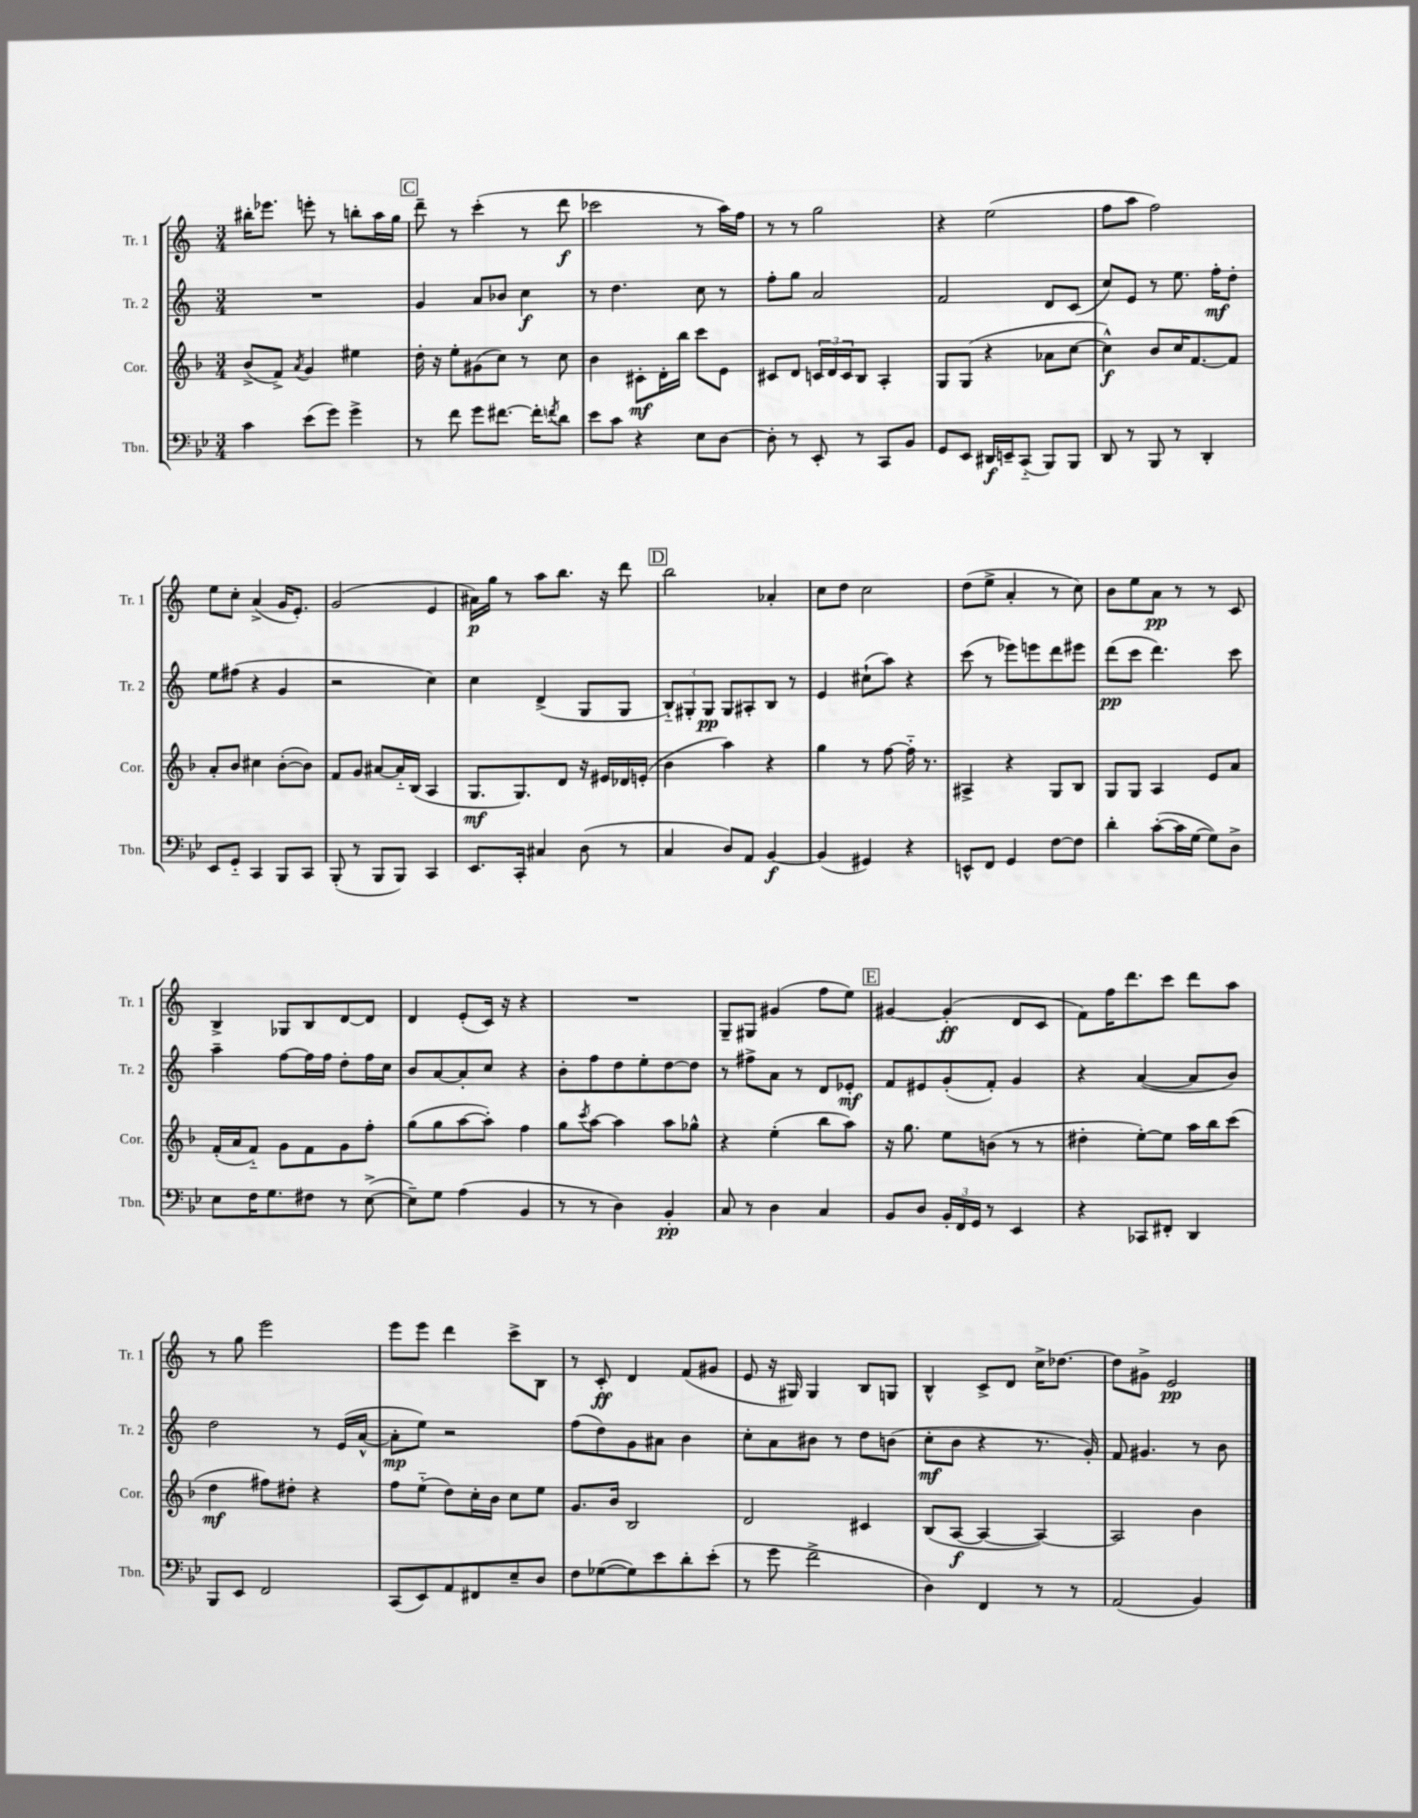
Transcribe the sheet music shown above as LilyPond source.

<<
\new StaffGroup <<
\new Staff = "s0" \with { instrumentName = "Tr. 1" shortInstrumentName = "Tr. 1" } {
    \clef treble \key c \major \numericTimeSignature \time 3/4
    bis''16-. ees'''8. e'''8-. r8 b''8-. a''16 g''16 |
    \mark \markup { \box "C" } d'''8-- r8 c'''4-.( r8 d'''8\f |
    ces'''2 r8 a''16) f''16 |
    r8 r8 g''2 |
    r4 e''2( |
    f''8 a''8 f''2) |
    e''8 c''8-. a'4->( g'16 e'8.-.) |
    g'2( e'4 |
    ais'16\p) g''16 r8 a''8 b''8. r16 d'''8 |
    \mark \markup { \box "D" } b''2 aes'4-. |
    c''8 d''8 c''2 |
    d''8( e''8-> a'4-. r8 c''8) |
    b'8 e''8 a'8\pp r8 r8 c'8 |
    b4-> ges8 b8 d'8~ d'8 |
    d'4 e'8-.( c'16) r16 r4 |
    R2. |
    g8-- gis8 gis'4( f''8 e''8) |
    \mark \markup { \box "E" } gis'4~ gis'4-.\ff( d'8 c'8 |
    f'8) f''16 d'''8. c'''8 d'''8 a''8 |
    r8 g''8 e'''2 |
    e'''8 e'''8 d'''4 c'''8-> b8 |
    r8 c'8-.\ff d'4 f'8( gis'8 |
    e'8 r16 gis16) gis4 b8 g8 |
    b4-^ c'8-> d'8 c''16-> des''8.~ |
    des''8 gis'8-> e'2\pp \bar "|." |
}
\new Staff = "s1" \with { instrumentName = "Tr. 2" shortInstrumentName = "Tr. 2" } {
    \clef treble \key c \major \numericTimeSignature \time 3/4
    R2. |
    \mark \markup { \box "C" } g'4 a'8 bes'8 c''4\f |
    r8 d''4. c''8 r8 |
    f''8-. g''8 a'2 |
    f'2 d'8 c'8( |
    c''8) e'8 r8 e''8. f''16-.\mf d''8-. |
    e''8 fis''8( r4 g'4 |
    r2 c''4) |
    c''4 d'4->( g8 g8 |
    \mark \markup { \box "D" } \tuplet 3/2 { b8-_) gis8-. gis8\pp } gis8 ais8-. b8 r8 |
    e'4 cis''8-!( a''8) r4 |
    c'''8( r8 ees'''8) e'''8 d'''8 eis'''8 |
    d'''8\pp( c'''8 d'''4.) c'''8 |
    a''4-- f''8~ f''16 f''16 d''8-. f''16 c''16 |
    b'8 a'8~ a'8-. c''8 r4 |
    b'8-. f''8 d''8 e''8-. d''8~ d''8 |
    r8 fis''8-> a'8 r8 d'8 ees'8-.\mf |
    \mark \markup { \box "E" } f'8 eis'8 g'8-.( f'8-.) g'4 |
    r4 a'4~( a'8 b'8) |
    d''2 r8 e'16( a'16~-^ |
    a'8-.\mp e''8) r2 |
    f''8( d''8) g'8 ais'8 b'4 |
    c''8-. a'8 bis'8 r8 d''8 b'8( |
    c''8-.\mf b'8 r4 r8. g'16-.) |
    f'8 gis'4. r8 b'8 \bar "|." |
}
\new Staff = "s2" \with { instrumentName = "Cor." shortInstrumentName = "Cor." } {
    \clef treble \key f \major \numericTimeSignature \time 3/4
    bes'8->( f'8->) \acciaccatura { a'8 } g'4 eis''4 |
    \mark \markup { \box "C" } d''16-. r16 e''8-. gis'8( c''8) r8 c''8 |
    bes'4 cis'8-.\mf d'16-. bes''16 c'''8 e'8 |
    cis'8 d'8 \tuplet 3/2 { c'16 d'16 c'16 } bes8 a4-. |
    g8 g8( r4 aes'8 c''8~ |
    c''4-^\f) bes'8 c''16 f'8.~ f'8 |
    a'8-. bes'8 cis''4 bes'8~-.( bes'8) |
    f'8 g'8 ais'8~ ais'16-_ bes16( a4 |
    g8.\mf g8.) d'8 r16 eis'16 des'16 e'16-.( |
    \mark \markup { \box "D" } bes'4 a''4) r4 |
    g''4 r8 f''8~ f''16-_ r8. |
    ais4-> r4 g8 bes8 |
    g8 g8 a4 e'8 a'8 |
    f'16-.( a'16 f'8-_) g'8 f'8 g'8 f''8-. |
    g''8( g''8 a''8~ a''8-.) f''4 |
    g''8 \acciaccatura { c'''8 } a''8~ a''4 a''8 ges''8-^ |
    r4 e''4-.( bes''8 a''8) |
    \mark \markup { \box "E" } r16 g''8. e''8 b'8( r8 r8 |
    dis''4-. e''8~-.) e''8 a''16 bes''16 c'''8( |
    d''4\mf fis''8) dis''8-. r4 |
    f''8 e''8-_( d''8) c''16-. bes'16 c''8 e''8 |
    g'8. bes'16 bes2 |
    d'2 cis'4 |
    bes8( a8~\f a4~ a4~) |
    a2 bes'4 \bar "|." |
}
\new Staff = "s3" \with { instrumentName = "Tbn." shortInstrumentName = "Tbn." } {
    \clef bass \key bes \major \numericTimeSignature \time 3/4
    c'4 ees'8( g'8) g'4-> |
    \mark \markup { \box "C" } r8 f'8 g'8 fis'8.~ fis'16-. \acciaccatura { f'8 } d'8 |
    ees'8 c'8 r4 ees8 d8~ |
    d8-. r8 ees,8-. r8 c,8 bes,8 |
    g,8 ees,8 dis,16\f e,16-- c,8-_( bes,,8) bes,,8 |
    d,8 r8 bes,,8 r8 d,4-. |
    ees,8 g,8-_ c,4 bes,,8 c,8 |
    bes,,8-.( r8 bes,,8 bes,,8) c,4 |
    ees,8. c,16-. cis4 d8( r8 |
    \mark \markup { \box "D" } c4 d8) a,8 bes,4~\f |
    bes,4( gis,4) r4 |
    e,8-^ f,8 g,4 f8~ f8 |
    d'4-. c'8~-.( c'16 g16~ g8) d8-> |
    ees8 f16 g8. fis8 r8 ees8~->( |
    ees8--) g8 a4( bes,4 |
    r8 r8 d4) bes,4-.\pp |
    c8 r8 d4 c4 |
    \mark \markup { \box "E" } bes,8 d8 \tuplet 3/2 { bes,16-. f,16 g,16 } r8 ees,4 |
    r4 ces,8 fis,8-. d,4 |
    bes,,8 ees,8 f,2 |
    c,8( ees,8) a,8 fis,8 ees8-- d8 |
    f8 ges8~( ges8) ees'8 d'8-. ees'8-.( |
    r8 g'8 f'2-> |
    d4) f,4 r8 r8 |
    a,2( bes,4) \bar "|." |
}
>>
>>
\layout { \context { \Score \remove "Bar_number_engraver" } }
